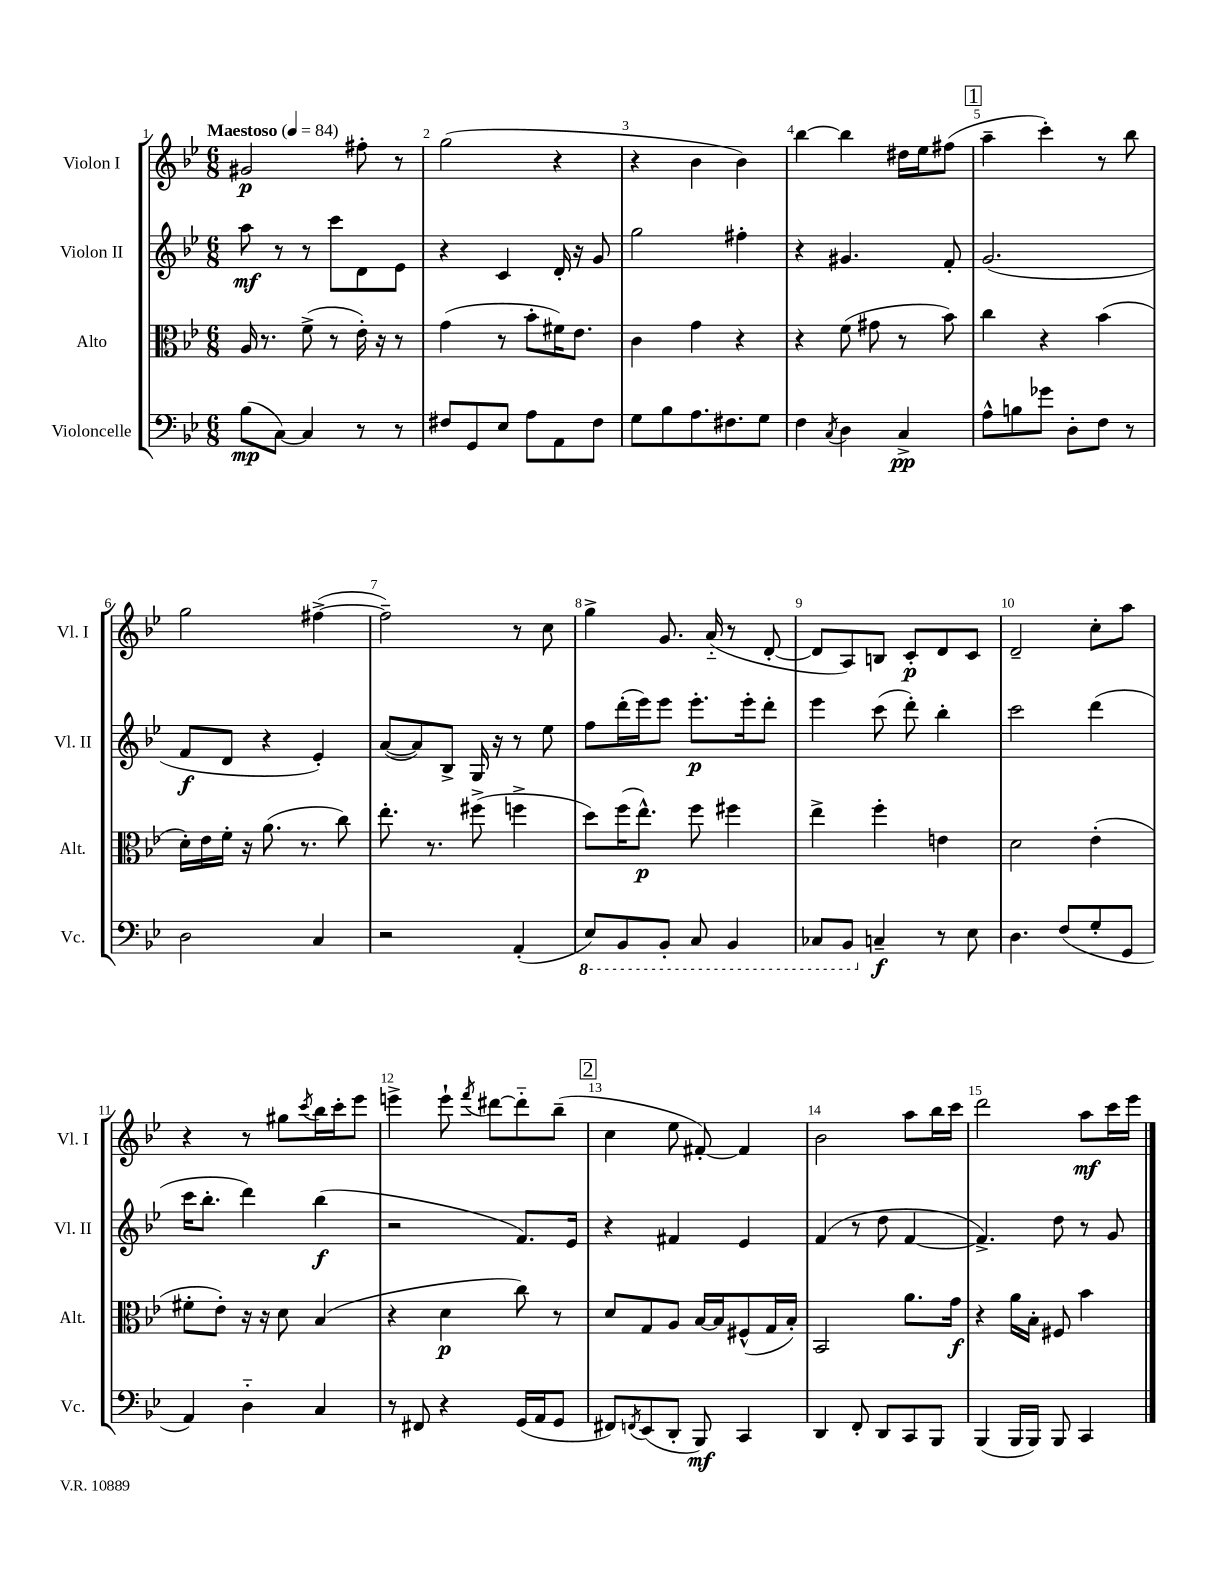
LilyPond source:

<<
\new StaffGroup <<
\new Staff = "s0" \with { instrumentName = "Violon I" shortInstrumentName = "Vl. I" } {
    \clef treble \key bes \major \numericTimeSignature \time 6/8 \tempo "Maestoso" 4 = 84
    gis'2\p fis''8-. r8 |
    g''2( r4 |
    r4 bes'4 bes'4) |
    bes''4~ bes''4 dis''16 ees''16 fis''8( |
    \mark \markup { \box "1" } a''4-- c'''4-.) r8 bes''8 |
    g''2 fis''4~->( |
    fis''2--) r8 c''8 |
    g''4-> g'8. a'16-_( r8 d'8~-. |
    d'8 a8) b8 c'8-.\p d'8 c'8 |
    d'2-- c''8-. a''8 |
    r4 r8 gis''8 \acciaccatura { c'''8 } bes''16 c'''16-. ees'''8 |
    e'''4-> e'''8-! \acciaccatura { f'''8 } dis'''8~ dis'''8-_ bes''8--( |
    \mark \markup { \box "2" } c''4 ees''8 fis'8~-.) fis'4 |
    bes'2 a''8 bes''16 c'''16 |
    d'''2 a''8\mf c'''16 ees'''16 \bar "|." |
}
\new Staff = "s1" \with { instrumentName = "Violon II" shortInstrumentName = "Vl. II" } {
    \clef treble \key bes \major \numericTimeSignature \time 6/8
    a''8\mf r8 r8 c'''8 d'8 ees'8 |
    r4 c'4 d'16-. r16 g'8 |
    g''2 fis''4-. |
    r4 gis'4. f'8-. |
    \mark \markup { \box "1" } g'2.( |
    f'8\f d'8 r4 ees'4-.) |
    a'8~( a'8) bes8-> g16 r16 r8 ees''8 |
    f''8 d'''16-.( ees'''16) ees'''8 ees'''8.-.\p ees'''16-. d'''8-. |
    ees'''4 c'''8( d'''8-.) bes''4-. |
    c'''2 d'''4( |
    c'''16 bes''8.-. d'''4) bes''4\f( |
    r2 f'8.) ees'16 |
    \mark \markup { \box "2" } r4 fis'4 ees'4 |
    f'4( r8 d''8 f'4~ |
    f'4.->) d''8 r8 g'8 \bar "|." |
}
\new Staff = "s2" \with { instrumentName = "Alto" shortInstrumentName = "Alt." } {
    \clef alto \key bes \major \numericTimeSignature \time 6/8
    a16 r8. f'8->( r8 ees'16-.) r16 r8 |
    g'4( r8 bes'8-. fis'16) ees'8. |
    c'4 g'4 r4 |
    r4 f'8( gis'8 r8 bes'8) |
    \mark \markup { \box "1" } c''4 r4 bes'4( |
    d'16-.) ees'16 f'16-. r16 a'8.( r8. c''8) |
    ees''8.-. r8. fis''8->( f''4-> |
    d''8) f''16( ees''8.-^\p) f''8 fis''4 |
    ees''4-> f''4-. e'4 |
    d'2 ees'4-.( |
    fis'8-. ees'8-.) r16 r16 d'8 bes4( |
    r4 d'4\p c''8) r8 |
    \mark \markup { \box "2" } d'8 g8 a8 bes16~ bes16 fis8-^( g16 bes16-.) |
    bes,2 a'8. g'16\f |
    r4 a'16 bes16-. fis8 bes'4 \bar "|." |
}
\new Staff = "s3" \with { instrumentName = "Violoncelle" shortInstrumentName = "Vc." } {
    \clef bass \key bes \major \numericTimeSignature \time 6/8
    bes8\mp( c8~) c4 r8 r8 |
    fis8 g,8 ees8 a8 a,8 fis8 |
    g8 bes8 a8. fis8. g8 |
    f4 \acciaccatura { c8 } d4 c4->\pp |
    \mark \markup { \box "1" } a8-^ b8 ges'8 d8-. f8 r8 |
    d2 c4 |
    r2 a,4-.( |
    \ottava #-1 ees,8) bes,,8 bes,,8-. c,8 bes,,4 |
    ces,8 bes,,8 \ottava #0 c!4--\f r8 ees8 |
    d4. f8( g8-. g,8 |
    a,4) d4-_ c4 |
    r8 fis,8 r4 g,16( a,16 g,8 |
    \mark \markup { \box "2" } fis,8) \acciaccatura { f,8 } ees,8( d,8-. bes,,8\mf) c,4 |
    d,4 f,8-. d,8 c,8 bes,,8 |
    bes,,4( bes,,16 bes,,16) bes,,8 c,4 \bar "|." |
}
>>
>>
\layout { \context { \Score \override BarNumber.break-visibility = ##(#f #t #t) barNumberVisibility = #all-bar-numbers-visible } }
